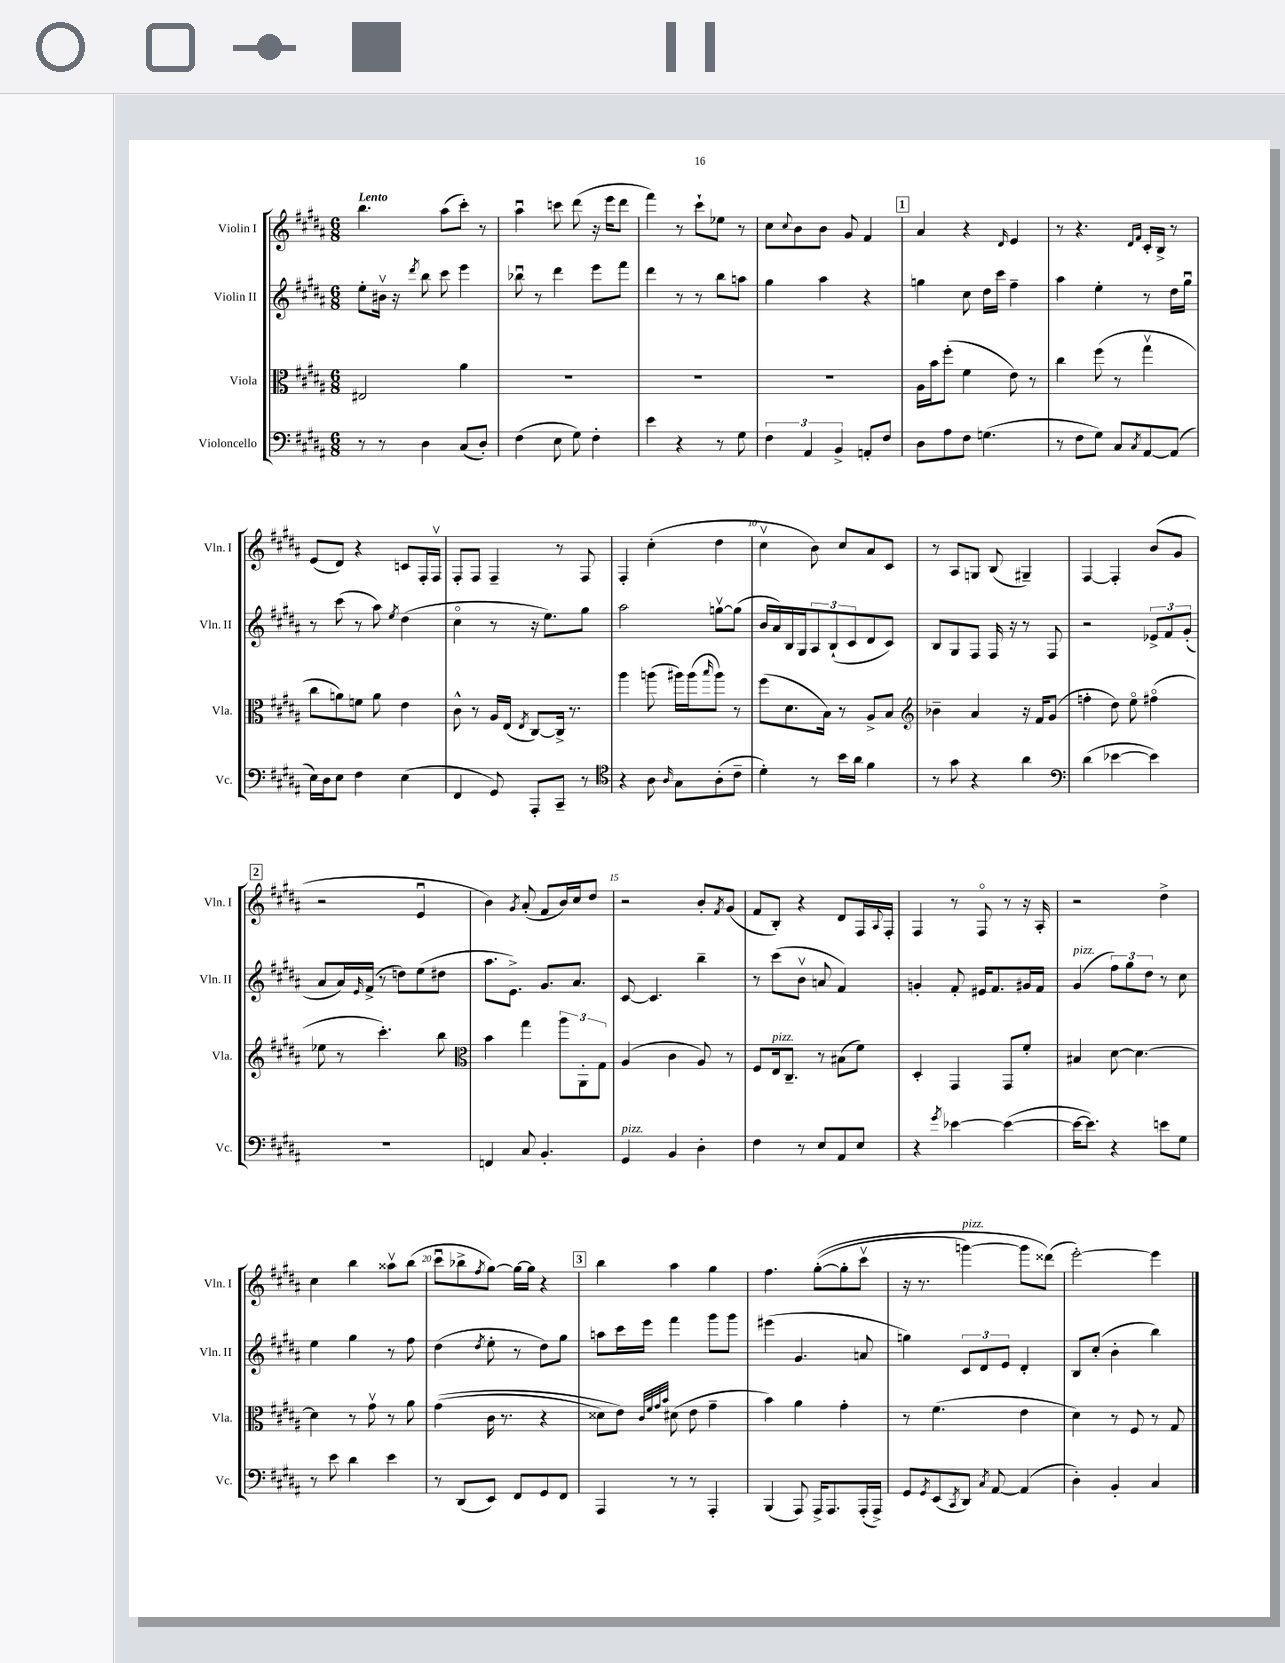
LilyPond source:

<<
\new StaffGroup <<
\new Staff = "s0" \with { instrumentName = "Violin I" shortInstrumentName = "Vln. I" } {
    \clef treble \key b \major \numericTimeSignature \time 6/8 \tempo "Lento"
    b''4. ais''8( cis'''8-.) r8 |
    ais''4\downbow c'''8 dis'''8( r16 e'''16 dis'''8 |
    fis'''4) r8 cis'''8-! ees''8 r8 |
    cis''8 \appoggiatura { cis''8 } b'8 b'8 gis'8 fis'4 |
    \mark \markup { \box "1" } ais'4 r4 \grace { dis'16 } e'4 |
    r8 r4. \grace { dis'16 fis'16 } cis'16-. b16-> r8 |
    e'8( dis'8) r4 c'8 fis16-. fis16\upbow |
    fis8-. fis8 fis4-- r8 fis8 |
    fis4-. cis''4-.( dis''4 |
    cis''4\upbow b'8) cis''8 ais'8 cis'8 |
    r8 ais8 g8 b8( gis4--) |
    fis4~ fis4-. b'8( gis'8 |
    \mark \markup { \box "2" } r2 e'4\downbow |
    b'4) \acciaccatura { gis'8 } ais'8-.( fis'8 b'16) cis''16 dis''8 |
    r2 b'8-. \acciaccatura { fis'8 } gis'8( |
    fis'8 b8-.) r4 dis'8 fis16 \appoggiatura { ais8 } fis16-. |
    fis4 r8 fis8\flageolet r8 r16 ais16-. |
    r2 dis''4-> |
    cis''4 b''4 aisis''8\upbow b''8( |
    cis'''8\downbow bes''8-> \acciaccatura { fis''8 } gis''8~) gis''16~ gis''16 r4 |
    \mark \markup { \box "3" } b''4 ais''4 gis''4 |
    fis''4. gis''8~-.(\( gis''8-. cis'''8\upbow |
    r16 r8. g'''4~^\markup { \italic "pizz." }) g'''8 disis'''8(\) |
    e'''2~-.) e'''4 \bar "|." |
}
\new Staff = "s1" \with { instrumentName = "Violin II" shortInstrumentName = "Vln. II" } {
    \clef treble \key b \major \numericTimeSignature \time 6/8
    e''8-. bis'16\upbow r16 \acciaccatura { dis'''8 } b''8 cis'''8 e'''4 |
    bes''8\downbow r8 dis'''4 e'''8 fis'''8 |
    dis'''4 r8 r8 b''8 a''8 |
    gis''4 ais''4 r4 |
    \mark \markup { \box "1" } g''4 cis''8 dis''16 cis'''16 fis''4-- |
    ais''4 e''4-. r8 dis''16 gis''16\downbow |
    r8 cis'''8( r8 ais''8) \acciaccatura { e''8 } dis''4( |
    cis''4\flageolet r8 r16 e''8.) gis''8 |
    ais''2 g''8~\upbow g''8( |
    b'16 ais'16) b16 gis16 \tuplet 3/2 { ais8 b8-!( cis'8 } dis'8 cis'8) |
    b8 gis8 fis8 fis16 r16 r8 fis8 |
    r2 \tuplet 3/2 { ees'8-> fis'8 gis'8-.( } |
    \mark \markup { \box "2" } ais'8 ais'16) \grace { e'16 } fis'16->( r8 d''8) e''8( dis''8 |
    ais''8. e'8.->) gis'8. ais'8. |
    cis'8~ cis'4. b''4-- |
    r8 cis'''8( b'8\upbow a'8 fis'4) |
    g'4-. fis'8-. eis'16 fis'8. gis'16 fis'16 |
    gis'4^\markup { \italic "pizz." }( \tuplet 3/2 { fis''8) gis''8 dis''8 } r8 cis''8 |
    e''4 gis''4 r8 fis''8 |
    dis''4( \acciaccatura { dis''8 } e''8-. r8 dis''8) gis''8 |
    \mark \markup { \box "3" } a''8 cis'''16 e'''16 fis'''4 gis'''8 gis'''8 |
    eis'''4( gis'4. a'8 |
    g''4) \tuplet 3/2 { cis'8 dis'8 e'8 } dis'4-. |
    b8 cis''8-.( b'4-. b''4) \bar "|." |
}
\new Staff = "s2" \with { instrumentName = "Viola" shortInstrumentName = "Vla." } {
    \clef alto \key b \major \numericTimeSignature \time 6/8
    eis2 ais'4 |
    R2. |
    R2. |
    R2. |
    \mark \markup { \box "1" } ais16 b'16 fis''8-.( fis'4 e'8) r8 |
    cis''4 fis''8( r8 gis''4\upbow |
    cis''8 a'8) f'8 a'8 e'4 |
    cis'8-^ r8 ais16 e16( \acciaccatura { e8 } cis8~) cis16-> r8. |
    ais''4 a''8( ais''16) ais''16( \grace { b''16 } ais''8) r8 |
    fis''8( dis'8. b16) r8 ais8-> b8 |
    \clef treble bes'4-- ais'4 r16 fis'16 gis'8( |
    f''4-. dis''8) e''8\flageolet fis''4\flageolet( |
    \mark \markup { \box "2" } ees''8 r8 cis'''4.-.) b''8 |
    \clef alto b'4 gis''4 \tuplet 3/2 { ais''8 ais,8-. gis8 } |
    ais4( cis'4 ais8) r8 |
    fis8 e16^\markup { \italic "pizz." } cis8.-- r8 bis8( fis'8) |
    dis4-. gis,4 gis,8 fis'8-. |
    bis4 dis'8~ dis'4.~ |
    dis'4 r8 gis'8\upbow r8 ais'8 |
    gis'4(\( cis'16 r8. r4 |
    \mark \markup { \box "3" } disis'8) e'8\) \grace { cis'32 fis'32 gis'32 b'32 } dis'8( e'8 gis'4-- |
    b'4) ais'4 gis'4-. |
    r8 fis'4.( e'4 |
    dis'4) r8 fis8 r8 gis8 \bar "|." |
}
\new Staff = "s3" \with { instrumentName = "Violoncello" shortInstrumentName = "Vc." } {
    \clef bass \key b \major \numericTimeSignature \time 6/8
    r8 r8 dis4 cis8( dis8-.) |
    fis4( e8 gis8) fis4-. |
    e'4 r4 r8 gis8 |
    \tuplet 3/2 { fis4 ais,4 b,4-> } a,8-. fis8 |
    \mark \markup { \box "1" } dis8 ais8 fis8 g4.( |
    r8 fis8 gis8) cis8 \acciaccatura { cis8 } ais,8~ ais,8( |
    e16) dis16 e8 fis4 e4( |
    fis,4 gis,8) ais,,8-. cis,8-- r8 |
    \clef tenor r4 ais8 \grace { ais16 } gis8 ais8-.( cis'8-- |
    dis'4-.) r8 b'16 ais'16 fis'4 |
    r8 gis'8 r4 ais'4 |
    \clef bass dis'4( ees'4~ ees'4) |
    \mark \markup { \box "2" } R2. |
    f,4 cis8 b,4.-. |
    gis,4^\markup { \italic "pizz." } b,4 dis4-. |
    fis4 r8 e8 ais,8 e8 |
    r4 \acciaccatura { gis'8 } ees'4~ ees'4~( |
    ees'16~ ees'8.) r4 e'8 gis8 |
    r8 e'8 dis'4 e'4 |
    r8 dis,8( e,8) fis,8 gis,8 fis,8 |
    \mark \markup { \box "3" } ais,,4 r8 r8 ais,,4-. |
    b,,4( ais,,8) ais,,16-> ais,,8. ais,,16-.( ais,,16->) |
    gis,8 \acciaccatura { gis,8 } e,8( \acciaccatura { cis,8 } dis,8) \acciaccatura { cis8 } ais,8~ ais,4( |
    dis4-.) b,4-. cis4 \bar "|." |
}
>>
>>
\layout { \context { \Score \override BarNumber.break-visibility = ##(#f #t #t) barNumberVisibility = #(every-nth-bar-number-visible 5) } }
